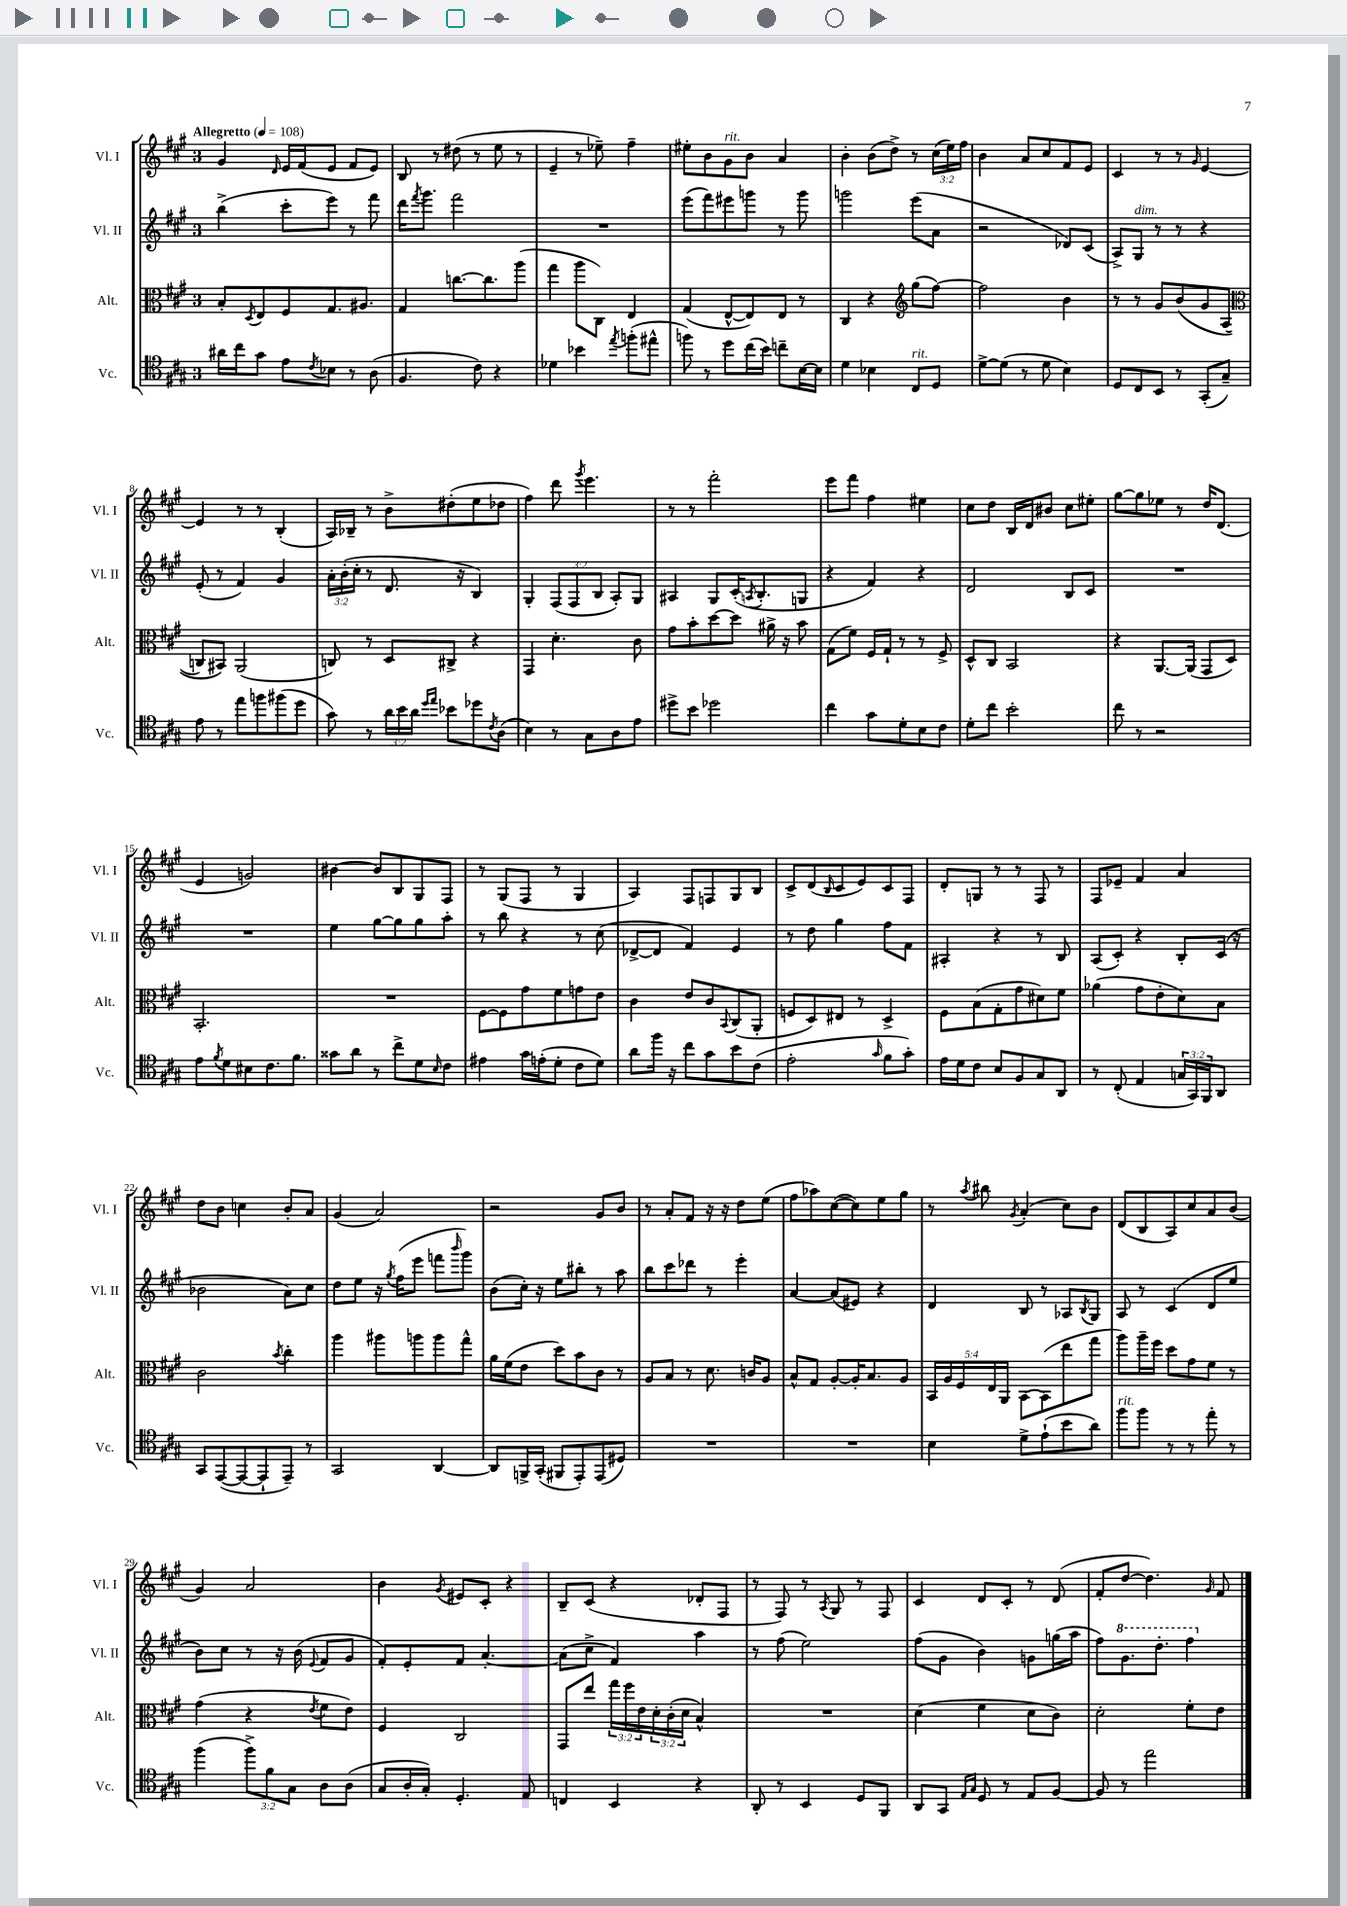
<<
\new StaffGroup <<
\new Staff = "s0" \with { instrumentName = "Vl. I" shortInstrumentName = "Vl. I" } {
    \clef treble \key a \major \once \override Staff.TimeSignature.style = #'single-digit \time 3/4 \override Staff.TupletNumber.text = #tuplet-number::calc-fraction-text \tempo "Allegretto" 4 = 108
    gis'4 \grace { d'16 } e'16 fis'16( e'8 fis'8 e'8) |
    b8 r8 dis''8( r8 e''8 r8 |
    e'4-- r8 ees''8--) fis''4-- |
    eis''8-. b'8 gis'8^\markup { \italic "rit." } b'8 a'4 |
    b'4-. b'8( d''8->) r8 \tuplet 3/2 { cis''16( e''16) fis''16 } |
    b'4 a'8 cis''8 fis'8 e'8 |
    cis'4 r8 r8 \grace { gis'16 } e'4~ |
    e'4 r8 r8 b4-.( |
    a16) bes16-- r8 b'8-> dis''8-.( e''8 des''8 |
    fis''4) d'''8 \acciaccatura { gis'''8 } e'''4. |
    r8 r8 fis'''2-. |
    e'''8 fis'''8 fis''4 eis''4 |
    cis''8 d''8 b16 d'16 bis'8 cis''8 eis''8-. |
    gis''8~ gis''8 ees''8 r8 d''16 d'8.( |
    e'4 g'2) |
    bis'4~ bis'8 b8 gis8 fis8 |
    r8 gis8( fis8 r8 gis4 |
    a4) fis8 f8 gis8 b8 |
    cis'8-> d'8( \grace { b16 } cis'8 e'8) cis'8 fis8 |
    d'8-. g8 r8 r8 fis8 r8 |
    fis8 ees'8-- fis'4 a'4 |
    d''8 b'8 c''4 b'8-. a'8 |
    gis'4( a'2) |
    r2 gis'8 b'8 |
    r8 a'8-. fis'8 r16 r16 d''8 e''8( |
    fis''8 aes''8) cis''8~( cis''8) e''8 gis''8 |
    r8 \acciaccatura { a''8 } bis''8 \acciaccatura { gis'8 } a'4-.( cis''8) b'8 |
    d'8( b8 a8) cis''8 a'8 b'8( |
    gis'4) a'2 |
    b'4 \acciaccatura { gis'8 } eis'8 cis'8-. r4 |
    b8-- cis'8( r4 des'8-. fis8 |
    r8 fis8) r8 \acciaccatura { a8 } gis8 r8 fis8 |
    cis'4 d'8 cis'8-. r8 d'8( |
    fis'8-. d''8~ d''4.) \grace { gis'16 } fis'8 \bar "|." |
}
\new Staff = "s1" \with { instrumentName = "Vl. II" shortInstrumentName = "Vl. II" } {
    \clef treble \key a \major \once \override Staff.TimeSignature.style = #'single-digit \time 3/4 \override Staff.TupletNumber.text = #tuplet-number::calc-fraction-text
    b''4->( cis'''8-. e'''8) r8 fis'''8 |
    d'''16 \acciaccatura { fis'''8 } gis'''8. fis'''2 |
    R2. |
    e'''8( fis'''8) eis'''8 g'''8 r8 g'''8 |
    g'''2 e'''8( a'8 |
    r2 des'8) cis'8( |
    a8->) gis8^\markup { \italic "dim." } r8 r8 r4 |
    e'8-.( r8 fis'4) gis'4 |
    \tuplet 3/2 { a'16-. b'16-.( cis''16-. } r8 d'8. r16 b4) |
    gis4-. \tuplet 3/2 { fis8( fis8 b8 } a8-.) gis8 |
    ais4 gis8 cis'16-.( \acciaccatura { a8 } b8.-. g8 |
    r4 fis'4) r4 |
    d'2 b8 cis'8 |
    R2. |
    R2. |
    e''4 gis''8~ gis''8 gis''8 a''8-. |
    r8 b''8 r4 r8 cis''8( |
    des'8~-> des'8 fis'4) e'4 |
    r8 d''8 gis''4 fis''8 fis'8 |
    ais4-. r4 r8 b8 |
    a8( cis'8-.) r4 b8-. cis'16( r16 |
    bes'2 a'8) cis''8 |
    d''8 e''8 r16 \acciaccatura { gis''8 } fis''16( e'''8 f'''8 \grace { b'''16 } gis'''8) |
    b'8( cis''16-.) r16 e''8 bis''8-. r8 a''8 |
    b''8 cis'''8 des'''8 r8 e'''4-. |
    a'4~ a'8( eis'8) r4 |
    d'4 b8 r8 aes8 \acciaccatura { b8 } gis8 |
    a8 r8 cis'4( d'8 e''8 |
    b'8) cis''8 r8 r16 b'16( \appoggiatura { e'8 } fis'8 gis'8 |
    fis'8-.) e'8-. fis'8 a'4.~-. |
    a'8( cis''8-> fis'4) a''4 |
    r8 fis''8( e''2) |
    fis''8( gis'8 b'4) g'8 g''16( a''16 |
    fis''8) \ottava #1 gis''8. d'''8.-. fis'''4 \ottava #0 \bar "|." |
}
\new Staff = "s2" \with { instrumentName = "Alt." shortInstrumentName = "Alt." } {
    \clef alto \key a \major \once \override Staff.TimeSignature.style = #'single-digit \time 3/4 \override Staff.TupletNumber.text = #tuplet-number::calc-fraction-text
    b8-. \acciaccatura { d8 } e8 fis8 gis8. ais8. |
    gis4 c''8.~ c''8. a''8( |
    gis''4 a''8 cis8) e4 |
    gis4( e8~-^ e8) e8 r8 |
    cis4 r4 \clef treble gis''8( fis''8~) |
    fis''2 b'4 |
    r8 r8 gis'8 b'8\( gis'8 a8( |
    \clef alto c8) bis,8\) a,2( |
    c8) r8 d8 cis8-> r4 |
    gis,4 d'4.-. cis'8 |
    gis'8 b'8-. d''8~ d''8 ais'16-> r16 b'8 |
    gis8( fis'8) fis16 gis16-! r8 r8 fis8-> |
    d8-^ cis8 b,2 |
    r4 a,8.~ a,16( gis,8 d8) |
    b,2.-. |
    R2. |
    fis8~ fis8 gis'8 fis'8 g'8 e'8 |
    cis'4 e'8 cis'8 \appoggiatura { b,8 } cis8( a,8-. |
    f8 d8) eis8 r8 d4-> |
    fis8 b8( gis8-. gis'8 dis'8) fis'8 |
    aes'4( gis'8 e'8-. d'8) b8 |
    cis'2 \acciaccatura { b'8 } cis''4-. |
    a''4 ais''8 a''8 a''8 gis''8-^ |
    a'16 fis'16( e'8 d''8) b'8 cis'8 r8 |
    a8 b8 r8 d'8. c'16 a8 |
    b8-^ gis8 a8~-. a16-. b8. a8 |
    \tuplet 5/4 { b,16 a16 fis16 e16 a,16 } b,8~ b,8( e''8 gis''8 |
    a''8) a''16-- fis''16 d''8 gis'8 fis'8 r8 |
    gis'4( r4 \acciaccatura { e'8 } fis'8 e'8) |
    fis4 cis2 |
    gis,8 e''8 \tuplet 3/2 { gis''16 fis''16 e'16 } \tuplet 3/2 { d'16-. cis'16-.( d'16 } b4-^) |
    R2. |
    d'4( fis'4 d'8 cis'8) |
    d'2-. fis'8-. e'8 \bar "|." |
}
\new Staff = "s3" \with { instrumentName = "Vc." shortInstrumentName = "Vc." } {
    \clef tenor \key a \major \once \override Staff.TimeSignature.style = #'single-digit \time 3/4 \override Staff.TupletNumber.text = #tuplet-number::calc-fraction-text
    ais'16 cis''16 gis'8 e'8 \acciaccatura { cis'8 } bes8 r8 a8( |
    fis4. cis'8) r4 |
    des'4 bes'4 \acciaccatura { e''8 } f''8-.( eis''8-^ |
    f''8) r8 d''8 cis''16( b'16) c''8-- b16~ b16 |
    d'4 bes4 cis8^\markup { \italic "rit." } d8 |
    d'8~-> d'8( r8 d'8 b4) |
    d8 cis8 b,8 r8 gis,8-.( gis8--) |
    e'8 r8 e''8 f''8 fis''8( d''8 |
    gis'8) r8 \tuplet 3/2 { a'16 b'16 a'16 } \grace { d''16 e''16 } bes'8 des''8 \acciaccatura { cis'8 } a8( |
    b4) r8 gis8 a8 e'8 |
    dis''8-> b'8 des''2 |
    cis''4 gis'8 d'8-. b8 cis'8 |
    d'8-. cis''8 b'2-. |
    cis''8 r8 r2 |
    e'8 \acciaccatura { fis'8 } d'8 bis8 cis'8. fis'8. |
    gisis'8 a'8 r8 cis''8-> d'8 \grace { b16 } cis'8 |
    eis'4 gis'16 e'16-.( d'8-. cis'8 d'8) |
    a'8 fis''16 r16 cis''8 gis'8 b'8 cis'8( |
    e'2-. \grace { gis'16 } fis'8 gis'8-.) |
    e'16 d'16 cis'8 b8 fis8 gis8 a,8 |
    r8 cis8-.( e4 \tuplet 3/2 { g16 gis,16) fis,16 } a,8 |
    gis,8 e,8~( e,8~ e,8-! e,8--) r8 |
    gis,2 a,4~ |
    a,8 f,16-> gis,16-.( fis,8 e,8-.) e,8( dis8) |
    R2. |
    R2. |
    b4 d'8-> e'8-!( b'8 a'8) |
    fis''8^\markup { \italic "rit." } fis''8 r8 r8 e''8-. r8 |
    fis''4( \tuplet 3/2 { fis''8->) fis'8 gis8 } a8 a8( |
    gis8 a16-. gis16-.) d4.-. e8 |
    c4 b,4 r4 |
    a,8-. r8 b,4 d8 fis,8 |
    a,8 gis,8 \grace { e16 gis16 } d8 r8 e8 fis8~ |
    fis8 r8 e''2 \bar "|." |
}
>>
>>
